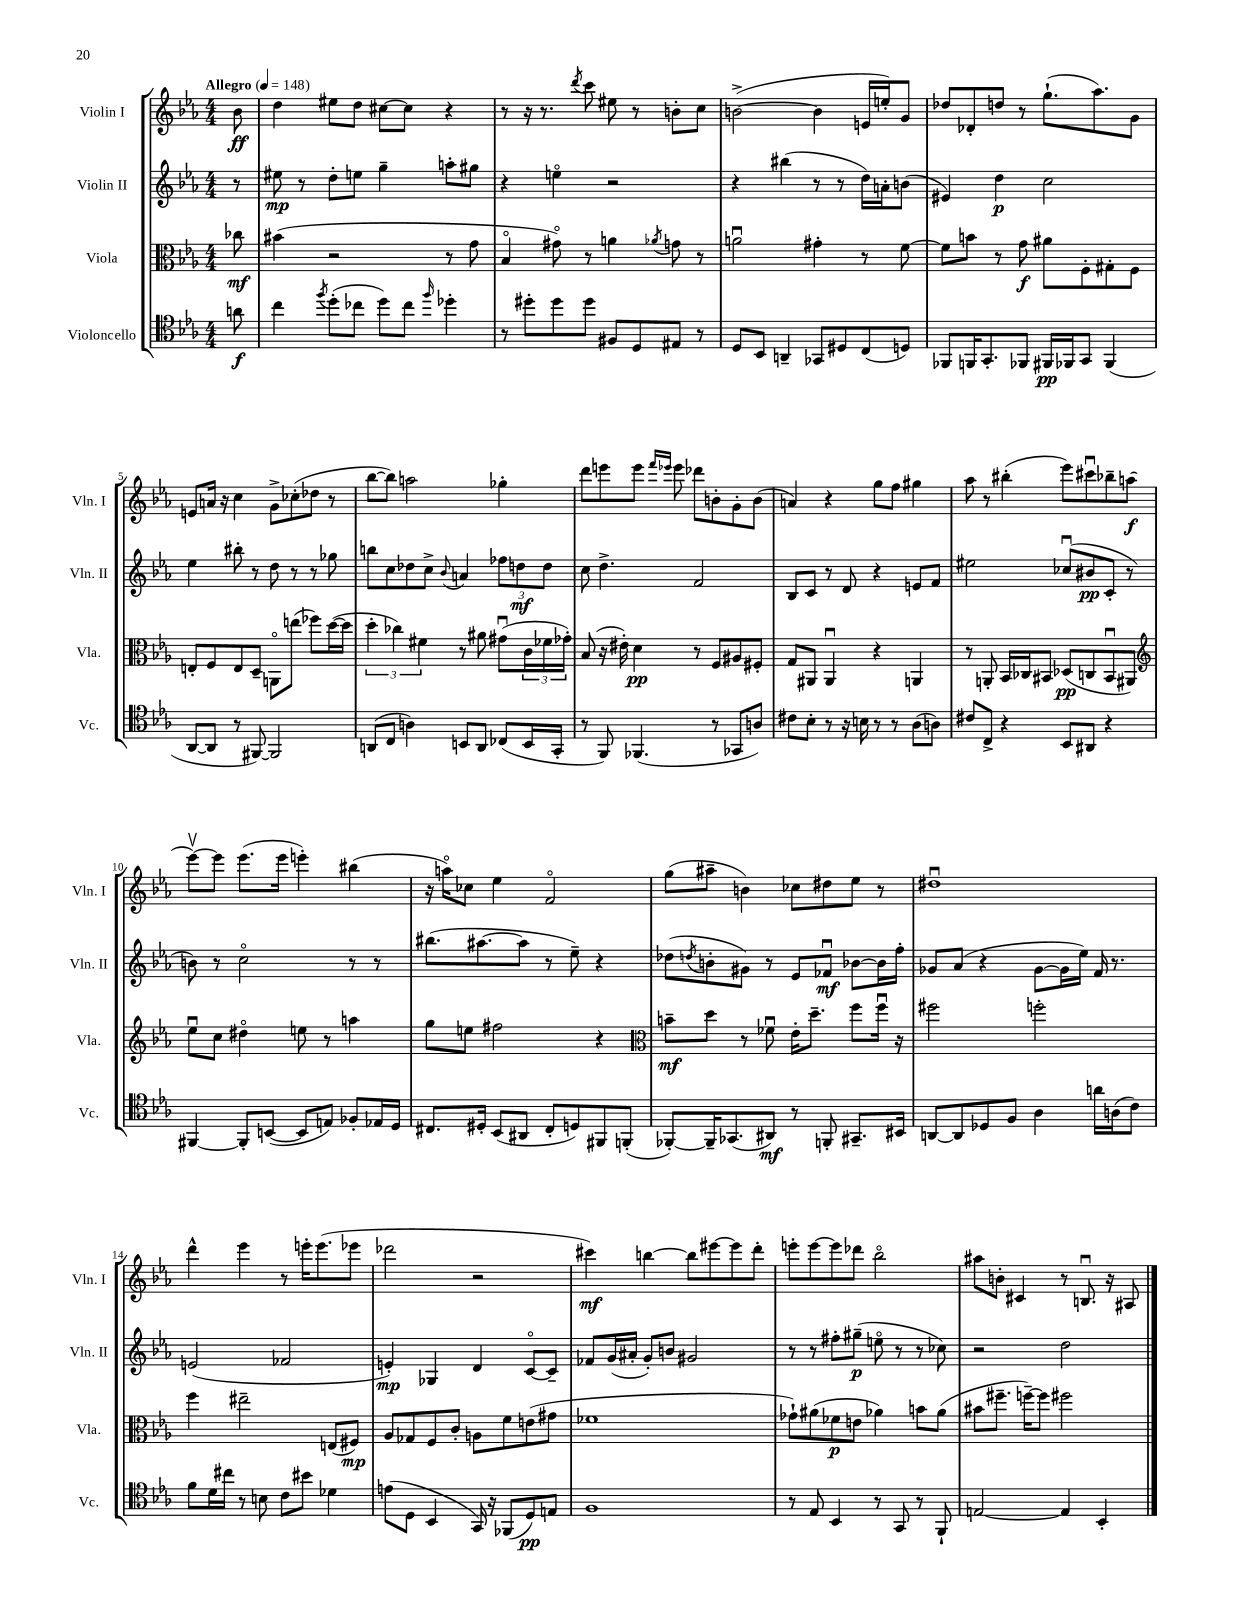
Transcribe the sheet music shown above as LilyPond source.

<<
\new StaffGroup <<
\new Staff = "s0" \with { instrumentName = "Violin I" shortInstrumentName = "Vln. I" } {
    \clef treble \key ees \major \numericTimeSignature \time 4/4 \partial 8 \tempo "Allegro" 4 = 148
    bes'8\ff |
    d''4 eis''8 d''8 cis''8~ cis''8 r4 |
    r8 r16 r8. \acciaccatura { d'''8 } c'''8 eis''8 r8 b'8-. c''8 |
    b'2~->( b'4 e'16 e''16-.) g'8 |
    des''8 des'8-. d''8 r8 g''8.-!( aes''8.) g'8 |
    e'8 a'16 r16 c''4 g'8-> ces''8-.( des''8 r8 |
    bes''8~ bes''8) a''2 ges''4-. |
    d'''8 e'''8 e'''8 \grace { f'''16 ees'''16 } ees'''8 des'''8 b'8-. g'8-. b'8( |
    a'4) r4 g''8 f''8 gis''4 |
    aes''8 r8 bis''4-.( ees'''8) cis'''8\downbow bes''8-- a''8\f( |
    ees'''8~\upbow) ees'''8 ees'''8.( ees'''16 e'''4-.) bis''4( |
    r16 a''16\flageolet) ces''8 ees''4 f'2\flageolet |
    g''8( ais''8-- b'4) ces''8 dis''8 ees''8 r8 |
    dis''1\downbow |
    d'''4-^ ees'''4 r8 e'''16-. e'''8.( ees'''8 |
    des'''2 r2 |
    cis'''4\mf) b''4~ b''8 eis'''8~ eis'''8 d'''8-. |
    e'''8-. e'''8~ e'''8 des'''8 bes''2\flageolet |
    ais''8 b'8-. cis'4 r8 b8.\downbow r16 ais8 \bar "|." |
}
\new Staff = "s1" \with { instrumentName = "Violin II" shortInstrumentName = "Vln. II" } {
    \clef treble \key ees \major \numericTimeSignature \time 4/4 \partial 8
    r8 |
    eis''8\mp r8 d''8-. e''8 g''4-- a''8-. gis''8 |
    r4 e''4\flageolet r2 |
    r4 bis''4( r8 r8 d''16) a'16-. b'8( |
    eis'4) d''4\p c''2 |
    ees''4 bis''8-. r8 d''8 r8 r8 ges''8 |
    b''8 c''8 des''8 c''8-> \appoggiatura { bes'8 } a'4 \tuplet 3/2 { fes''8 d''8\mf d''8 } |
    c''8 d''4.-> f'2 |
    bes8 c'8 r8 d'8 r4 e'8 f'8 |
    eis''2 ces''8\downbow( bis'8\pp c'8-. r8 |
    b'8) r8 c''2\flageolet r8 r8 |
    bis''8.( ais''8.~ ais''8 r8 ees''8--) r4 |
    des''8( \acciaccatura { d''8 } b'8-. gis'8) r8 ees'8 fes'8\downbow\mf bes'8~ bes'16 f''16-. |
    ges'8 aes'8( r4 ges'8~ ges'16 ees''16) f'16 r8. |
    e'2( fes'2 |
    e'4-.\mp) ges4 d'4 c'8~\flageolet c'8-- |
    fes'8 g'16( ais'16-. g'8-.) b'8 gis'2 |
    r8 r8 fis''8-. gis''8--\p( e''8\flageolet r8 r8 ces''8) |
    r2 d''2 \bar "|." |
}
\new Staff = "s2" \with { instrumentName = "Viola" shortInstrumentName = "Vla." } {
    \clef alto \key ees \major \numericTimeSignature \time 4/4 \partial 8
    ces''8\mf |
    bis'4( r2 r8 g'8 |
    bes4\flageolet gis'8\flageolet) r8 a'4 \acciaccatura { aes'8 } g'8 r8 |
    a'2\downbow gis'4-. r8 f'8~ |
    f'8 b'8 r8 g'8\f ais'8 f8-. gis8-. f8 |
    e8-. f8 e8 d8-- a,8\flageolet e''8( fes''8) d''16~( d''16 |
    \tuplet 3/2 { d''4-. ces''4) fis'4 } r8 ais'8 gis'8\downbow( \tuplet 3/2 { c'16 fes'16 ges'16-.) } |
    bes8( r16 eis'16-.) d'4\pp r8 f8 ais8 fis8-. |
    g8 ais,8 ais,4\downbow r4 a,4 |
    r8 a,8-. bes,16 ces16 bis,8 des8\pp( c8 bis,8\downbow ais,8) |
    \clef treble ees''8\downbow c''8 dis''4\flageolet e''8 r8 a''4 |
    g''8 e''8 fis''2 r4 |
    \clef alto b'8--\mf d''8 r8 fes'8\downbow ees'16-. d''8.-- f''8 f''16\downbow r16 |
    fis''2 f''2-. |
    f''4 eis''2-- e8( fis8\mp) |
    aes8 ges8 f8 c'8-. a8 f'8 e'8( gis'8 |
    fes'1 |
    ges'8-!) ais'8( fes'8\p e'8 aes'4) b'8 aes'8( |
    bis'8 fis''8.-- f''16~--) f''8 fis''2 \bar "|." |
}
\new Staff = "s3" \with { instrumentName = "Violoncello" shortInstrumentName = "Vc." } {
    \clef tenor \key ees \major \numericTimeSignature \time 4/4 \partial 8
    a'8\f |
    c''4 \acciaccatura { f''8 } d''8-.( ces''8 d''8) ces''8 \grace { f''16 } des''4-. |
    r8 dis''8-. dis''8 dis''8 fis8 d8 eis8 r8 |
    d8 bes,8 a,4-- ges,8 dis8 c8( d8) |
    fes,8 f,16 g,8.-. fes,8 fis,16\pp fes,16 g,8 fes,4( |
    aes,8~ aes,8 r8 fis,8~) fis,2 |
    a,8( c8 a4) b,8 a,8 ces8( b,16 g,16-. |
    r8 f,8) fes,4.( r8 ges,8 a8) |
    cis'8 bes8-. r8 r16 b16 r8 r8 aes8( a8) |
    cis'8 c8-> r4 bes,8 ais,8 r4 |
    fis,4~ fis,8-. b,8~( b,8 e8) fes8-. ees16 d16 |
    cis8. dis16-. bes,8( ais,8 cis8-. d8) fis,8 f,8-.( |
    fes,8~-.) fes,16-- ges,8.( ais,8\mf) r8 f,8-. gis,8.-- bis,16 |
    a,8~ a,8 des8 f8 aes4 a'16 a16( c'8) |
    f'8 d'16 cis''16 r8 b8 c'8 bis'8 des'4 |
    e'8( d8 bes,4 g,16) r16 fes,8( d8\pp) e8 |
    f1 |
    r8 ees8 bes,4 r8 g,8 r8 f,8-! |
    e2~ e4 bes,4-. \bar "|." |
}
>>
>>
